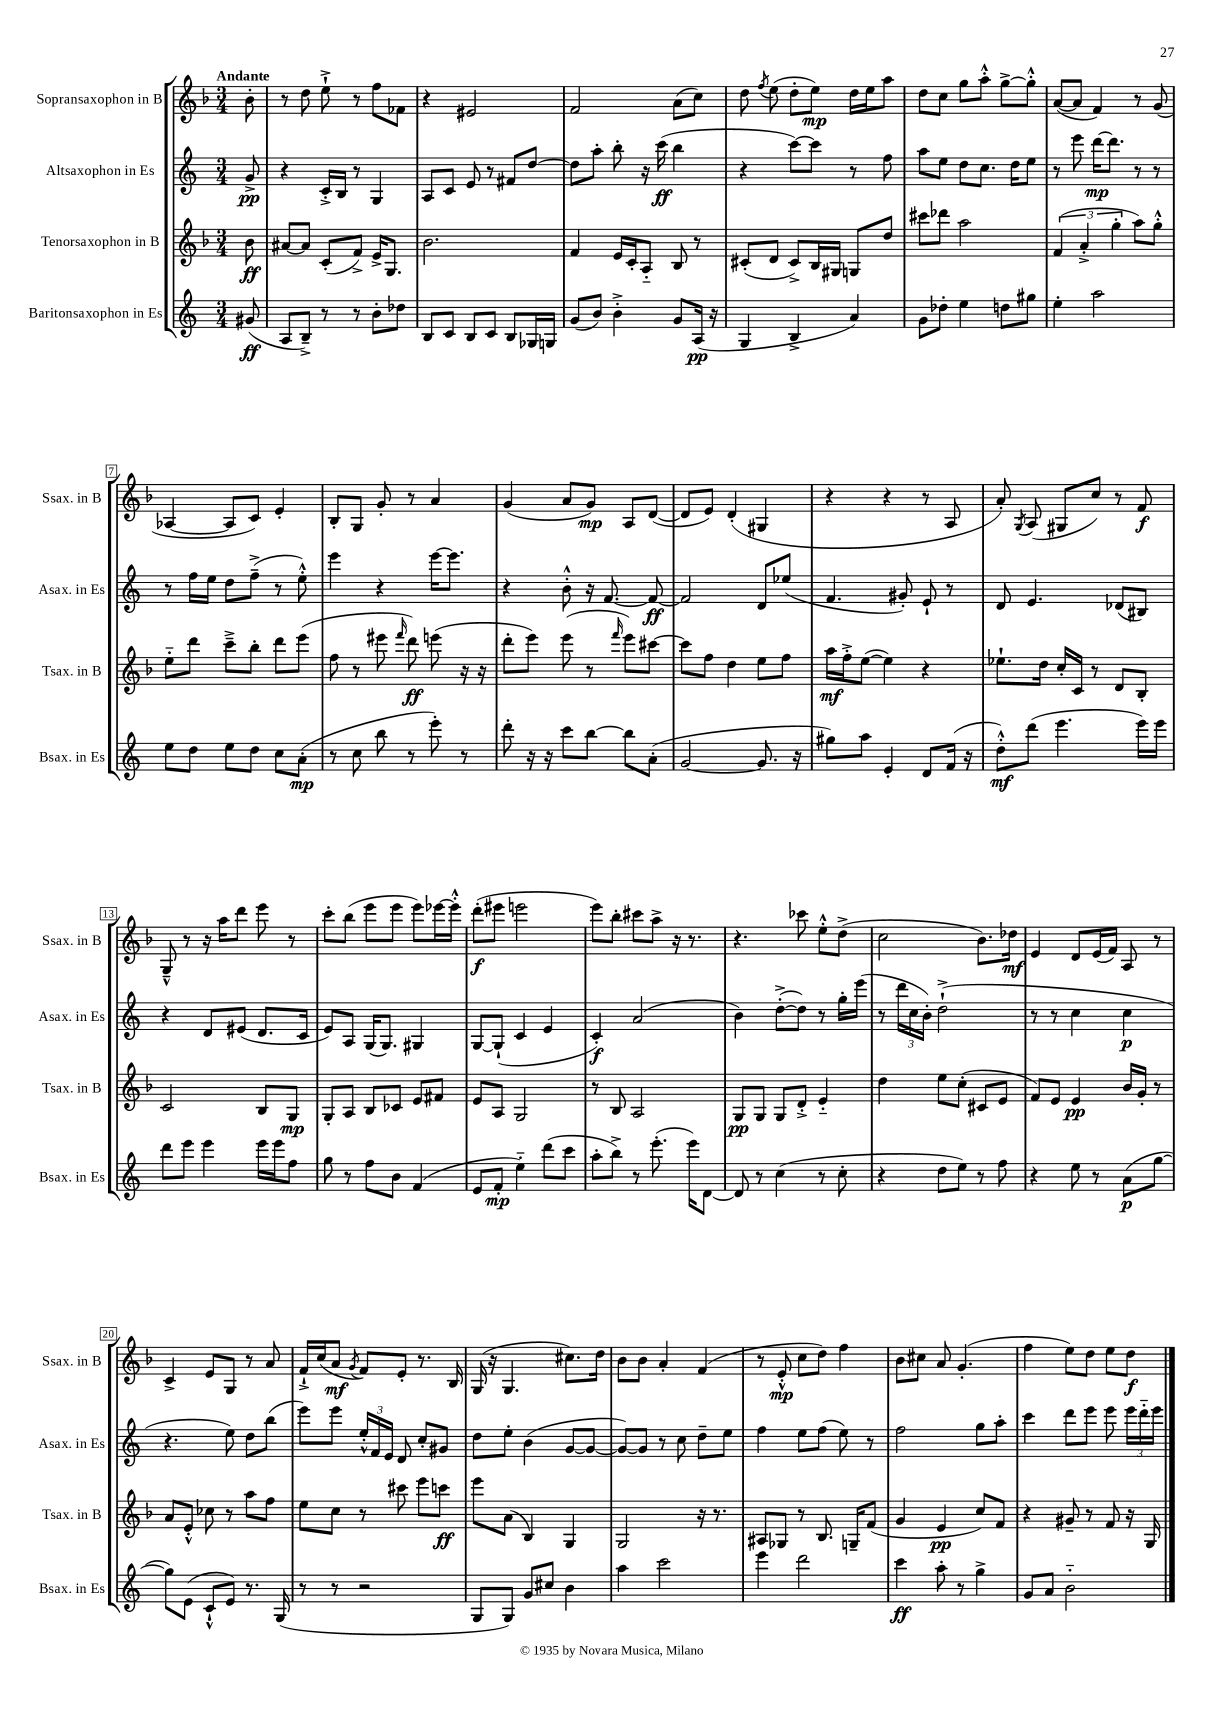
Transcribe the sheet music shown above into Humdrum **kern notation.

**kern	**dynam	**kern	**dynam	**kern	**dynam	**kern	**dynam
*part4	*part4	*part3	*part3	*part2	*part2	*part1	*part1
*staff4	*staff4	*staff3	*staff3	*staff2	*staff2	*staff1	*staff1
*I"Baritonsaxophon in Es	*	*I"Tenorsaxophon in B	*	*I"Altsaxophon in Es	*	*I"Sopransaxophon in B	*
*I'Bsax. in Es	*	*I'Tsax. in B	*	*I'Asax. in Es	*	*I'Ssax. in B	*
*clefG2	*	*clefG2	*	*clefG2	*	*clefG2	*
*k[]	*	*k[b-]	*	*k[]	*	*k[b-]	*
*M3/4	*	*M3/4	*	*M3/4	*	*M3/4	*
=	=	=	=	=	=	=	=
!	!	!	!	!	!	!LO:TX:a:B:t=Andante	!
(8g#X/	ff	8b-\	ff	8g^/	pp	8b-'\	.
=1	=1	=1	=1	=1	=1	=1	=1
8A/L	.	[8a#X/L	.	4r	.	8r	.
8B~^/J)	.	8a#/J]	.	.	.	8dd\	.
8r	.	(8c'/L	.	16c'^/LL	.	8ee`^\	.
.	.	.	.	16B/JJ	.	.	.
8r	.	8f^/J)	.	8r	.	8r	.
8b'\L	.	16e^/KL	.	4G/	.	8ff\L	.
.	.	8.G/J	.	.	.	.	.
8dd-X\J	.	.	.	.	.	8f-X\J	.
=2	=2	=2	=2	=2	=2	=2	=2
8B/L	.	2.b-\	.	8A/L	.	4r	.
8c/J	.	.	.	8c/J	.	.	.
8B/L	.	.	.	8e/	.	2e#X/	.
8c/J	.	.	.	8r	.	.	.
8B/L	.	.	.	8f#X/L	.	.	.
16G-X/L	.	.	.	[8dd/J	.	.	.
16Gn/JJ	.	.	.	.	.	.	.
=3	=3	=3	=3	=3	=3	=3	=3
(8g/L	.	4f/	.	8dd\L]	.	2f/	.
8b/J)	.	.	.	8aa'\J	.	.	.
4b'^\	.	16e/LL	.	8bb'\	.	.	.
.	.	16c'/J	.	.	.	.	.
.	.	8A/J	.	16r	.	.	.
.	.	.	.	(16ccc\	ff	.	.
8g/L	.	8B-/	.	4bb\	.	(8a\L	.
(16A/Jk	pp	8r	.	.	.	8cc\J)	.
16r	.	.	.	.	.	.	.
=4	=4	=4	=4	=4	=4	=4	=4
4G/	.	(8c#X'/L	.	4r	.	8dd\	.
.	.	.	.	.	.	8qff/	.
.	.	8d/J	.	.	.	(8ee\	.
4B^/	.	8c#^/L)	.	[8ccc\L)	.	8dd'\L	.
.	.	16B-/L	.	8ccc\J]	.	8ee\J)	mp
.	.	16G#X/JJ	.	.	.	.	.
4a/)	.	8Gn/L	.	8r	.	16dd\LL	.
.	.	.	.	.	.	16ee\J	.
.	.	8dd/J	.	8ff\	.	8aa\J	.
=5	=5	=5	=5	=5	=5	=5	=5
8g\L	.	8ccc#X\L	.	8aa\L	.	8dd\L	.
8dd-X'\J	.	8ddd-X\J	.	8ee\J	.	8cc\J	.
4ee\	.	2aa\	.	8dd\L	.	8gg\L	.
.	.	.	.	8.cc\J	.	8aa'^^\J	.
8ddn\L	.	.	.	.	.	[8gg^\L	.
.	.	.	.	16dd\KL	.	.	.
8gg#X\J	.	.	.	8ee\J	.	8gg'^^\J]	.
=6	=6	=6	=6	=6	=6	=6	=6
4ee'\	.	(6f/	.	8r	.	([8a/L	.
.	.	.	.	8eee\	.	8a/J]	.
.	.	6a'^/	.	.	.	.	.
2aa\	.	.	.	[16ddd\KL	mp	4f/)	.
.	.	.	.	8.ddd\J]	.	.	.
.	.	6gg'\	.	.	.	.	.
.	.	8aa\L)	.	8r	.	8r	.
.	.	8gg'^^\J	.	8r	.	(8g/	.
!!LO:LB:g=z
=7	=7	=7	=7	=7	=7	=7	=7
8ee\L	.	8ee\L	.	8r	.	[4A-X/	.
8dd\J	.	8ddd\J	.	16ff\LL	.	.	.
.	.	.	.	16ee\JJ	.	.	.
8ee\L	.	8ccc~^\L	.	8dd\L	.	8A-/L]	.
8dd\J	.	8bb-'\J	.	(8ff~^\J	.	8c/J)	.
8cc\L	.	8ddd\L	.	8r	.	4e'/	.
(8a'\J	mp	(8eee\J	.	8ee'^^\)	.	.	.
=8	=8	=8	=8	=8	=8	=8	=8
8r	.	8ff\	.	4eee\	.	8B-'/L	.
8cc\	.	8r	.	.	.	8G/J	.
8bb\	.	8eee#X\	.	4r	.	8g'/	.
.	.	16qqfff/	.	.	.	.	.
8r	.	8ddd\)	ff	.	.	8r	.
8eee'\)	.	(8eeen\	.	[16eee\KL	.	4a/	.
.	.	.	.	8.eee\J]	.	.	.
8r	.	16r	.	.	.	.	.
.	.	16r	.	.	.	.	.
=9	=9	=9	=9	=9	=9	=9	=9
8ddd'\	.	8ddd'\L	.	4r	.	(4g/	.
16r	.	8eee\J)	.	.	.	.	.
16r	.	.	.	.	.	.	.
8ccc\L	.	(8eee\	.	8b'^^\	.	8a/L	.
[8bb\J	.	8r	.	16r	.	8g/J)	mp
.	.	.	.	[8.f/	.	.	.
.	.	16qqfff/	.	.	.	.	.
8bb\L]	.	8eee\L)	.	.	.	8A/L	.
(8a'\J	.	[8ccc#X\J	.	8f/_	ff	([8d/J	.
=10	=10	=10	=10	=10	=10	=10	=10
[2g/	.	8ccc#\L]	.	2f/]	.	8d/L]	.
.	.	8ff\J	.	.	.	8e/J)	.
.	.	4dd\	.	.	.	(4d'/	.
8.g/]	.	8ee\L	.	8d/L	.	4G#X/	.
.	.	8ff\J	.	(8ee-X/J	.	.	.
16r	.	.	.	.	.	.	.
=11	=11	=11	=11	=11	=11	=11	=11
8gg#X\L)	.	16aa\LL	mf	4.f/	.	4r	.
.	.	16ff'^\J	.	.	.	.	.
8aa\J	.	([8ee\J	.	.	.	.	.
4e'/	.	4ee\])	.	.	.	4r	.
.	.	.	.	8g#X'/)	.	.	.
8d/L	.	4r	.	8e`/	.	8r	.
(16f/Jk	.	.	.	8r	.	8A/	.
16r	.	.	.	.	.	.	.
=12	=12	=12	=12	=12	=12	=12	=12
8dd'^^\L)	mf	8.ee-X`\L	.	8d/	.	8a'/)	.
.	.	.	.	.	.	8qG/	.
(8ddd\J	.	.	.	4.e/	.	(8A/	.
.	.	16dd\Jk	.	.	.	.	.
4.eee\	.	16cc'/LL	.	.	.	8G#X/L	.
.	.	16c/JJ	.	.	.	.	.
.	.	8r	.	.	.	8cc/J)	.
.	.	8d/L	.	(8d-X/L	.	8r	.
16eee\LL)	.	8B-'/J	.	8B#X/J)	.	8f/	f
16eee\JJ	.	.	.	.	.	.	.
!!LO:LB:g=z
=13	=13	=13	=13	=13	=13	=13	=13
8ddd\L	.	2c/	.	4r	.	8G~^^/	.
8eee\J	.	.	.	.	.	8r	.
4eee\	.	.	.	8d/L	.	16r	.
.	.	.	.	.	.	16aa\KL	.
.	.	.	.	(8e#X/J	.	8ddd\J	.
16eee\LL	.	8B-/L	.	8.d/L	.	8eee\	.
16eee\J	.	.	.	.	.	.	.
8ff\J	.	8G/J	mp	.	.	8r	.
.	.	.	.	16c/Jk	.	.	.
=14	=14	=14	=14	=14	=14	=14	=14
8gg\	.	8G'/L	.	8e/L)	.	8ccc'\L	.
8r	.	8A/J	.	8A/J	.	(8bb-\J	.
8ff\L	.	8B-/L	.	(16G/KL	.	8eee\L	.
.	.	.	.	8.G/J)	.	.	.
8b\J	.	8c-X/J	.	.	.	8eee\J	.
(4f/	.	8e/L	.	4G#X/	.	8eee\L)	.
.	.	8f#X/J	.	.	.	[16eee-X\L	.
.	.	.	.	.	.	16eee-'^^\JJ]	.
=15	=15	=15	=15	=15	=15	=15	=15
8e/L	.	8e/L	.	[8G/L	.	(8ddd'\L	f
8f'/J	mp	8A/J	.	(8G`/J]	.	8eee#X\J	.
4ee\)	.	2G/	.	4c/	.	2eeen\	.
(8ddd\L	.	.	.	4e/	.	.	.
8ccc\J	.	.	.	.	.	.	.
=16	=16	=16	=16	=16	=16	=16	=16
8aa'\L	.	8r	.	4c'/)	f	8eee\L)	.
8bb^\J)	.	8B-/	.	.	.	8bb-'\J	.
8r	.	2A/	.	(2a/	.	8ccc#X\L	.
(8.eee'\	.	.	.	.	.	8aa^\J	.
.	.	.	.	.	.	16r	.
16eee\KL)	.	.	.	.	.	8.r	.
[8d\J	.	.	.	.	.	.	.
=17	=17	=17	=17	=17	=17	=17	=17
8d/]	.	8G/L	pp	4b\)	.	4.r	.
8r	.	8G/J	.	.	.	.	.
(4cc\	.	8G/L	.	([8dd'^\L	.	.	.
.	.	8d'^/J	.	8dd\J])	.	8ccc-X\	.
8r	.	4e/	.	8r	.	8ee'^^\L	.
8cc'\	.	.	.	16gg'\LL	.	(8dd^\J	.
.	.	.	.	(16eee\JJ	.	.	.
=18	=18	=18	=18	=18	=18	=18	=18
4r	.	4dd\	.	8r	.	2cc\	.
.	.	.	.	24ddd\LL	.	.	.
.	.	.	.	24cc\	.	.	.
.	.	.	.	24b'\JJ)	.	.	.
8dd\L	.	8ee\L	.	(2dd`^\	.	.	.
8ee\J)	.	(8cc'\J	.	.	.	.	.
8r	.	8c#X/L	.	.	.	8.b-\L)	.
8ff\	.	8e/J	.	.	.	.	.
.	.	.	.	.	.	16dd-X\Jk	mf
=19	=19	=19	=19	=19	=19	=19	=19
4r	.	8f/L)	.	8r	.	4e/	.
.	.	8e/J	.	8r	.	.	.
8ee\	.	4e/	pp	4cc\	.	8d/L	.
8r	.	.	.	.	.	(16e/L	.
.	.	.	.	.	.	16f/JJ)	.
(8a\L	p	16b-/LL	.	4cc\	p	8A/	.
.	.	16g'/JJ	.	.	.	.	.
[8gg\J	.	8r	.	.	.	8r	.
!!LO:LB:g=z
=20	=20	=20	=20	=20	=20	=20	=20
8gg\L])	.	8a/L	.	4.r	.	4c^/	.
(8e\J	.	8e'^^/J	.	.	.	.	.
8c`^^/L	.	8cc-X\	.	.	.	8e/L	.
8e/J)	.	8r	.	8ee\)	.	8G/J	.
8.r	.	8aa\L	.	8dd\L	.	8r	.
.	.	8ff\J	.	(8bb\J	.	8a/	.
(16G/	.	.	.	.	.	.	.
=21	=21	=21	=21	=21	=21	=21	=21
8r	.	8ee\L	.	8eee\L)	.	16f`^/LL	.
.	.	.	.	.	.	(16cc/J	.
8r	.	8cc\J	.	8eee\J	.	8a/J	mf
.	.	.	.	.	.	8qg/	.
2r	.	8r	.	24ee'^^/LL	.	8f/L)	.
.	.	.	.	24f/	.	.	.
.	.	.	.	24e/JJ	.	.	.
.	.	8ccc#X\	.	8d/	.	8e'/J	.
.	.	8eee\L	.	8cc'/L	.	8.r	.
.	.	8cccn\J	ff	8g#X/J	.	.	.
.	.	.	.	.	.	16B-/	.
=22	=22	=22	=22	=22	=22	=22	=22
8G/L	.	8eee\L	.	8dd\L	.	(16G/	.
.	.	.	.	.	.	16r	.
8G/J)	.	(8a\J	.	8ee'\J	.	4.G/	.
8g/L	.	4B-/)	.	(4b\	.	.	.
8cc#X/J	.	.	.	.	.	.	.
4b\	.	4G/	.	[8g/L	.	8.cc#X\L)	.
.	.	.	.	8g/J_	.	.	.
.	.	.	.	.	.	16dd\Jk	.
=23	=23	=23	=23	=23	=23	=23	=23
4aa\	.	2G/	.	8g/L_)	.	8b-\L	.
.	.	.	.	8g/J]	.	8b-\J	.
2ccc\	.	.	.	8r	.	4a'/	.
.	.	.	.	8cc\	.	.	.
.	.	16r	.	8dd~\L	.	(4f/	.
.	.	8.r	.	.	.	.	.
.	.	.	.	8ee\J	.	.	.
=24	=24	=24	=24	=24	=24	=24	=24
4eee\	.	8A#X/L	.	4ff\	.	8r	.
.	.	8G-X/J	.	.	.	8e'^^/	mp
2ddd\	.	8r	.	8ee\L	.	8cc\L	.
.	.	8.B-/	.	(8ff\J	.	8dd\J)	.
.	.	.	.	8ee\)	.	4ff\	.
.	.	16Gn~/KL	.	.	.	.	.
.	.	(8f/J	.	8r	.	.	.
=25	=25	=25	=25	=25	=25	=25	=25
4ccc\	ff	4g/	.	2ff\	.	8b-\L	.
.	.	.	.	.	.	8cc#X\J	.
8aa'\	.	4e/	pp	.	.	8a/	.
8r	.	.	.	.	.	(4.g'/	.
4gg^\	.	8cc/L)	.	8gg\L	.	.	.
.	.	8f/J	.	8aa'\J	.	.	.
=26	=26	=26	=26	=26	=26	=26	=26
8g/L	.	4r	.	4ccc\	.	4ff\	.
8a/J	.	.	.	.	.	.	.
2b\	.	8g#X~/	.	8ddd\L	.	8ee\L)	.
.	.	8r	.	8eee\J	.	8dd\J	.
.	.	8f/	.	8eee\	.	8ee\L	.
.	.	16r	.	24eee\LL	.	8dd\J	f
.	.	.	.	24ddd\	.	.	.
.	.	16G/	.	.	.	.	.
.	.	.	.	24eee\JJ	.	.	.
==	==	==	==	==	==	==	==
*-	*-	*-	*-	*-	*-	*-	*-
